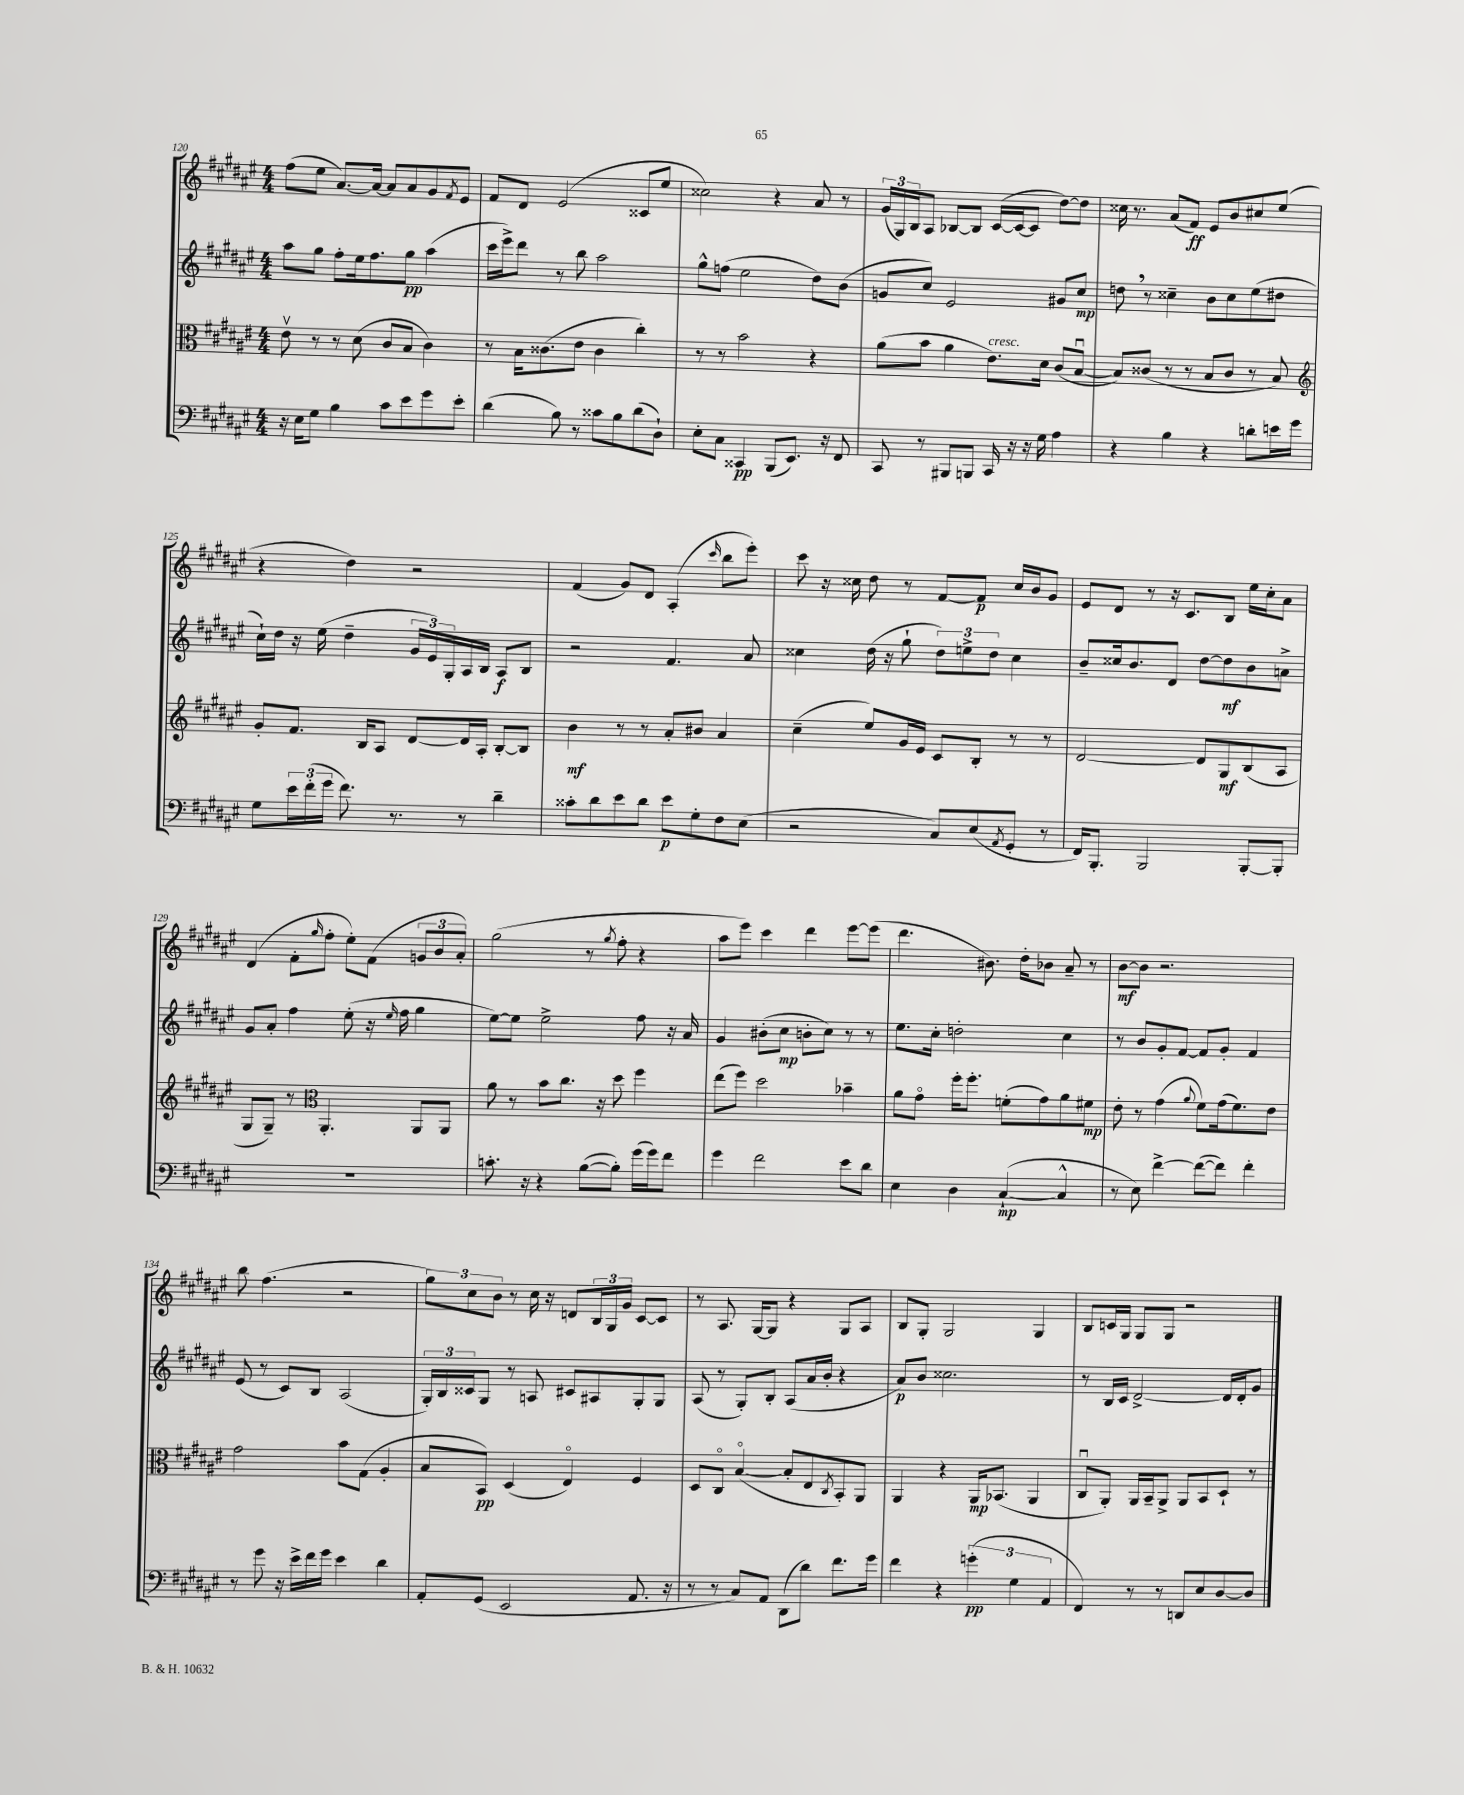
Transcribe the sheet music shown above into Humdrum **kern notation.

**kern	**kern	**kern	**kern
*staff4	*staff3	*staff2	*staff1
*clefF4	*clefC3	*clefG2	*clefG2
*k[f#c#g#d#a#e#]	*k[f#c#g#d#a#e#]	*k[f#c#g#d#a#e#]	*k[f#c#g#d#a#e#]
*M4/4	*M4/4	*M4/4	*M4/4
16r	8e#v\	8aa#\L	(8ff#\L
16E#\LK	.	.	.
8G#\J	8r	8gg#\J	8ee#\J
4B\	8r	8ff#'\L	[8.a#/L)
.	(8d#\	16ee#\k	.
.	.	8.ff#\	16a#/_Jk
8c#\L	8c#/L	.	8a#/]L
8e#\	8B/J	8gg#\J	8a#/
8g#\	4c#\)	(4aa#\	8g#/
.	.	.	8qf#/
8e#'\J	.	.	8e#/J
=	=	=	=
(4d#\	8r	16ccc#\LL	8f#/L
.	.	16eee#^\J)	.
.	16B\LK	8ddd#\J	8d#/J
.	(8.c##\	.	.
8B\)	.	8r	(2e#/
8r	8e#\J	8bb\	.
8c##\L	4c##\	2aa#\	.
8B\	.	.	.
(8d#\	4cc#'\)	.	8c##/L
8D#`\J)	.	.	8ee#/J
=	=	=	=
8E#'\L	8r	8gg#^^\L	2cc##\)
8C#\J	8r	(8ff\J	.
4CC##/	2b\	2ee#\	.
(8BBB/L	.	.	4r
8.EE#/J)	.	.	.
.	4r	8dd#\L)	8a#/
16r	.	.	.
8FF#/	.	(8b\J	8r
=	=	=	=
8CC#/	(8a#\L	8g/L	(24g#/LL
.	.	.	24G#/)
.	.	.	24B/J
8r	8b\J	8cc#/J)	8A#/J
8BBB#/L	4a#\	2e#/	[8B-/L
8BBB/J	.	.	8B-/]J
16CC#/	8.e#\L)	.	([16c#/LL
16r	.	.	16c#/_J
16r	.	.	8c#/]J
16G#\	16d#\Jk	.	.
4A#\	(8c#/L	8g#/L	[8dd#\L)
.	[8Bu/J	8cc#/J	8dd#\]J
=	=	=	=
4r	8B/]L)	8dd\	16cc##\
.	.	.	8.r
.	(8c##/J	8r	.
4B\	8r	4cc##~\	(8a#/L
.	8r	.	8f#/J)
4r	8B/L	8b\L	8e#/L
.	8c##/J	8cc##\	8b/
8d'\L	8r	(8ee#\	8cc#/
16e\L	8B/)	8dd#\J	(8ee#/J
16g#\JJ	.	.	.
=	=	=	=
*	*clefG2	*	*
8G#\L	8g#'/L	16cc#`\LL)	4r
.	.	16dd#\JJ	.
24e#\L	8.f#/J	16r	.
(24f#'\	.	.	.
.	.	(16ee#\	.
24g#\JJ	.	.	.
8.f#\)	.	4dd#~\	4dd#\)
.	16B/LK	.	.
.	8A#/J	.	.
8.r	.	.	.
.	[8d#/L	24g#/LL	2r
.	.	24e#/)	.
.	.	24G#'/	.
8r	16d#/]L	16A#/	.
.	16A#'/JJ	16B/JJ	.
4d#~\	[8B'/L	8A#/L	.
.	8B/]J	8B/J	.
=	=	=	=
8c##'\L	4b\	2r	(4f#/
8d#\	.	.	.
8e#\	8r	.	8g#/L)
8d#\J	8r	.	8d#/J
8e#\L	8a#'/L	4.f#/	(4A#'/
8G#'\	8b#/J	.	.
.	.	.	16qqccc#/
8F#\	4a#/	.	8bb\L
(8E#\J	.	8a#/	8eee#'\J)
=	=	=	=
2r	(4cc#~\	4cc##\	8ccc#\
.	.	.	16r
.	.	.	16cc##\
.	8ee#/L)	(16dd#\	8dd#\
.	.	16r	.
.	16g#/L	8gg#`\	8r
.	16e#/JJ	.	.
8C#/L)	8c#/L	12dd#\L)	[8f#/L
.	.	12ee^\	.
(8E#/	8B'/J	.	8f#/]J
.	.	12dd#\J	.
8qAA#/	.	.	.
8GG#'/J	8r	4cc##\	16cc##/LL
.	.	.	16b/J
8r	8r	.	8g#/J
=	=	=	=
16FF#/LK)	[2d#/	8b~/L	8e#/L
8.BBB'/J	.	.	.
.	.	16cc##/k	8d#/J
.	.	8.b/	.
2BBB/	.	.	8r
.	.	8d#/J	16r
.	.	.	8.c#/L
.	8d#/]L	[8dd#\L	.
.	8G#/	8dd#\]	8B/J
[8BBB'/L	(8B/	8b\	16ee#\LL
.	.	.	16cc#'\J
8BBB'/]J	8A#/J	8a^\J	8a#\J
=	=	=	=
1r	8G#/L	8g#/L	(4d#/
.	8G#~/J)	8a#'/J	.
.	8r	4ff#\	8f#'\L
*	*clefC3	*	*
.	.	.	16qqgg#/
.	4.AA#'/	.	8ff#'\J
.	.	(8ee#'\	8ee#'\L)
.	.	16r	(8f#\J
.	.	16qqee#/	.
.	.	16ff#\	.
.	8AA#/L	4gg#\	12g/L
.	.	.	12b/
.	8AA#/J	.	.
.	.	.	12a#'/J)
=	=	=	=
8.c'\	8a#\	[8ee#\L)	(2gg#\
.	8r	8ee#\]J	.
16r	.	.	.
4r	8b\L	2ee#^\	.
.	8.cc#\J	.	.
([8B\L	.	.	8r
.	16r	.	.
.	.	.	8qgg#/
8B'\]J)	8dd#\	.	8ff#'\
(16g#\LL	4ff#\	8ff#\	4r
16g#\J)	.	.	.
8f#\J	.	16r	.
.	.	16a#/	.
=	=	=	=
4g#\	(8ee#\L	4g#/	8aa#\L
.	8ff#\J)	.	8eee#\J)
2f#\	2dd#\	(8b#'\L	4ccc#\
.	.	8cc#\J	.
.	.	8b'\L	4ddd#\
.	.	8cc#\J)	.
8e#\L	4b-~\	8r	[8eee#\L
8d#\J	.	8r	(8eee#\]J
=	=	=	=
4E#\	8a#\L	8.ee#\L	4.ddd#\
.	8g#o\J	.	.
.	.	16cc#'\Jk	.
4D#\	16ff#'\LK	2dd'\	.
.	8.ff#'\J	.	.
.	.	.	8.b#\)
([4C#`/	(8f'\L	.	.
.	.	.	16dd#'\LK
.	8g#\)	.	8b-\J
4C#^^/]	8a#\	4cc#\	8a#~/
.	8f#\J	.	8r
=	=	=	=
8r	8e#'\	8r	[8b\L
8E#\)	8r	8b/L	8b\]J
[4f#^\	(4g#\	8g#'/	2.r
.	.	[8f#/J	.
.	8qqa#/	.	.
(8f#\_L	8f#\L)	8f#/]L	.
8f#\]J)	(16g#\k	8g#'/J	.
.	8.f#\)	.	.
4f#'\	.	4f#/	.
.	8e#\J	.	.
=	=	=	=
8r	2g#\	(8e#/	8bb\
8g#\	.	8r	(4.ff#\
16r	.	8c#/L)	.
16e#^\LL	.	.	.
16f#\	.	8B/J	.
16g#\JJ	.	.	.
4e#\	8b\L	(2A#/	2r
.	(8G#\J	.	.
4d#\	4A#'/	.	.
=	=	=	=
8AA#'/L	8B/L	24G#'/LL)	12gg#\L)
.	.	24B/	.
.	.	24c##/J	12cc#\
(8GG#/J	8BB/J)	8G#/J	.
.	.	.	12b\J
2EE#/	(4D#/	8r	8r
.	.	8A/	16cc#\
.	.	.	16r
.	4E#o/)	8c#/L	8d/L
.	.	8A#/	24B/L
.	.	.	24G#/
.	.	.	24g#/JJ
8.AA#/	4F#/	8G#'/	[8c#/L
.	.	8G#/J	8c#/]J
16r	.	.	.
=	=	=	=
8r	8D#/L	(8A#/	8r
8r	8C#o/J	8r	8.A#/
8C#/L)	([4Bo/	8G#'/L)	.
.	.	.	[16G#/LK
8AA#/J	.	8B'/J	8G#/]J
(8DD#\L	8B'/]L	(8A#/L	4r
8d#\J)	8E#/	16a#/L	.
.	.	16b'/JJ	.
.	8qC#/	.	.
8.f#\L	8BB'/)	4r	8G#/L
.	8AA#/J	.	8A#/J
16g#\Jk	.	.	.
=	=	=	=
4f#\	4AA#/	8a#/L)	8B/L
.	.	8b/J	8G#'/J
4r	4r	2.cc##\	2G#/
(6g'\	16AA#/LK	.	.
.	(8.BB-/J	.	.
6G#\	.	.	.
.	4AA#/	.	4G#/
6AA#/	.	.	.
=	=	=	=
4FF#/)	8C#u/L	8r	8B/L
.	8AA#'/J)	16B/LL	16c/L
.	.	16c#/JJ	16G#/JJ
8r	16AA#/LL	[2d#^/	8G#/L
.	16BB~/J	.	.
8r	8AA#^/J	.	8G#/J
8DD/L	8AA#/L	.	2r
8E#/	8BB/	.	.
[8D#/	8D#`/J	16d#/]LL	.
.	.	16d#'/J	.
8D#/]J	8r	8g#/J	.
==	==	==	==
*-	*-	*-	*-
